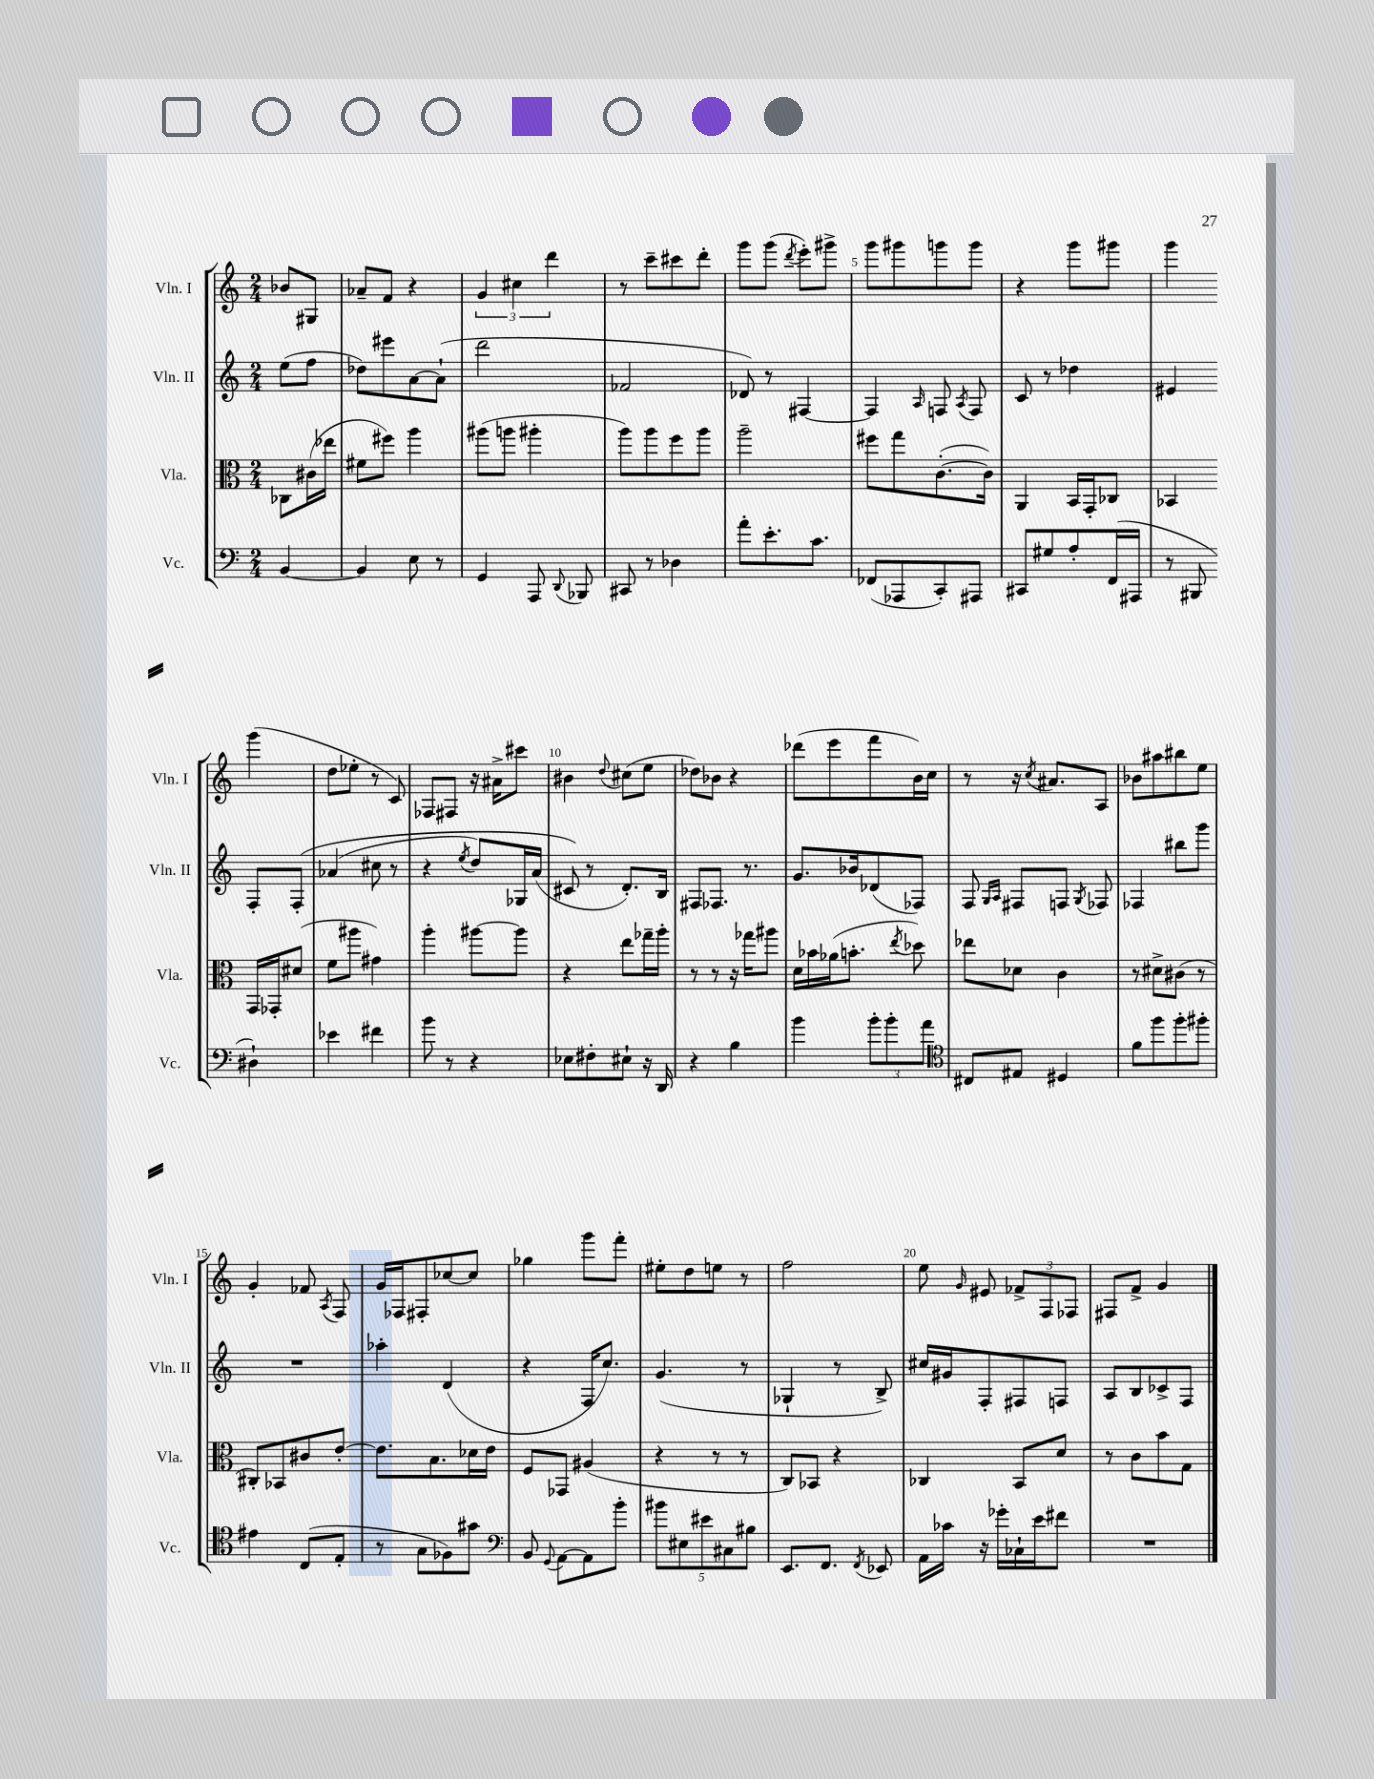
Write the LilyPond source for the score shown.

<<
\new StaffGroup <<
\new Staff = "s0" \with { instrumentName = "Vln. I" shortInstrumentName = "Vln. I" } {
    \clef treble \key c \major \numericTimeSignature \time 2/4 \partial 4
    \autoBeamOff bes'8[ gis8] |
    aes'8[-- f'8] r4 |
    \tuplet 3/2 { g'4 cis''4 d'''4 } |
    r8 c'''8[-- cis'''8 d'''8]-. |
    g'''8[ g'''8]( \acciaccatura { d'''8 } e'''8[-.) gis'''8]-> |
    g'''8[ gis'''8 g'''8 g'''8] |
    r4 g'''8[ gis'''8] |
    g'''4 g'''4( |
    d''8[ ees''8]-. r8 c'8) |
    fes8[ fis8] r16 ais'16[-> cis'''8] |
    bis'4 \appoggiatura { d''8 } cis''8[( e''8] |
    des''8[) bes'8] r4 |
    des'''8[( e'''8 f'''8 b'16) c''16] |
    r8 r16 \acciaccatura { c''8 } ais'8.[ a8] |
    bes'8[ ais''8 bis''8 e''8] |
    g'4-. fes'8 \acciaccatura { a8 } f8 |
    g'16[ fes16 fis8-. ces''8~ ces''8] |
    ges''4 g'''8[ f'''8]-. |
    eis''8[-. d''8 e''8] r8 |
    f''2 |
    e''8 \grace { g'16 } eis'8 \tuplet 3/2 { fes'8[-> f8 fes8] } |
    fis8[ f'8]-> g'4 \bar "|." |
}
\new Staff = "s1" \with { instrumentName = "Vln. II" shortInstrumentName = "Vln. II" } {
    \clef treble \key c \major \numericTimeSignature \time 2/4 \partial 4
    \autoBeamOff e''8[( f''8] |
    des''8[) eis'''8 a'8~ a'8]-!( |
    d'''2 |
    fes'2 |
    des'8) r8 fis4~ |
    fis4 \grace { a16 } f8 \acciaccatura { a8 } f8 |
    c'8 r8 des''4 |
    eis'4 f8[-. f8]-.\( |
    aes'4( cis''8 r8 |
    r4 \acciaccatura { e''8 } d''8[) ges16 a'16]( |
    cis'8\) r8 d'8.[-.) b16] |
    fis8[ fes8.] r8. |
    g'8.[ bes'16 des'8( fes8]) |
    f8 \grace { g16[ a16] } fis8[ f8] \acciaccatura { g8 } fes8 |
    fes4 bis''8[ g'''8] |
    R2 |
    aes''4-. d'4( |
    r4 f16[ c''8.]) |
    g'4.( r8 |
    ges4-! r8 b8->) |
    cis''16[ gis'16 f8-. fis8 f8] |
    a8[ b8 ces'8-> f8] \bar "|." |
}
\new Staff = "s2" \with { instrumentName = "Vla." shortInstrumentName = "Vla." } {
    \clef alto \key c \major \numericTimeSignature \time 2/4 \partial 4
    \autoBeamOff ces8[ cis'16( ees''16] |
    fis'8[ fis''8]) a''4 |
    ais''8[( a''8] ais''4-. |
    a''8[) a''8 f''8 a''8] |
    a''2-- |
    fis''8[ g''8 c'8.~-.( c'16]) |
    a,4 b,16[ g,16-. ces8] |
    bes,4 g,16[ ges,16-. dis'8]( |
    f'8[ ais''8] gis'4) |
    a''4-. ais''8[~ ais''8] |
    r4 e''8[ ges''16-- a''16]-. |
    r8 r8 r16 ges''16[ ais''8] |
    d'16[ bes'16 aes'16( b'8.]-. \acciaccatura { e''8 } des''8) |
    ees''8[ des'8] c'4 |
    r8 dis'8[-> cis'8]( r8 |
    cis8[-.) bes,8 cis'8 e'8]~-. |
    e'8.[ b8. des'16 e'16] |
    f8[ ges,8] ais4( |
    r4 r8 r8 |
    c8[) bes,8] r4 |
    ces4 b,8[ d'8] |
    r8 c'8[ b'8 g8] \bar "|." |
}
\new Staff = "s3" \with { instrumentName = "Vc." shortInstrumentName = "Vc." } {
    \clef bass \key c \major \numericTimeSignature \time 2/4 \partial 4
    \autoBeamOff b,4~ |
    b,4 e8 r8 |
    g,4 a,,8 \appoggiatura { d,8 } bes,,8 |
    cis,8 r8 des4 |
    a'8[-. e'8.-. c'8.] |
    fes,8[( aes,,8 c,8-.) ais,,8] |
    cis,8[ gis8 a8-. f,16( ais,,16] |
    r8 bis,,8 dis4-!) |
    ees'4 fis'4 |
    b'8 r8 r4 |
    ees8[ fis8-. eis8]-! r16 d,16 |
    r4 b4 |
    b'4 \tuplet 3/2 { b'8[-. b'8-. a'8] } |
    \clef tenor cis8[ eis8] dis4 |
    f'8[ f''8 f''8-. fis''8]-. |
    eis'4 c8[( e8]-. |
    r8 g8[ fes8) gis'8] |
    \clef bass b,8 \appoggiatura { g,8 } a,8[~ a,8 b'8]-. |
    \tuplet 5/4 { bis'8[ eis8 eis'8 cis8 bis8] } |
    e,8.[ f,8.] \acciaccatura { f,8 } ees,8 |
    a,16[ ces'16] r16 ges'16[-. ces16-! e'16 fis'8] |
    R2 \bar "|." |
}
>>
>>
\layout { \context { \Score \override BarNumber.break-visibility = ##(#f #t #t) barNumberVisibility = #(every-nth-bar-number-visible 5) } }
